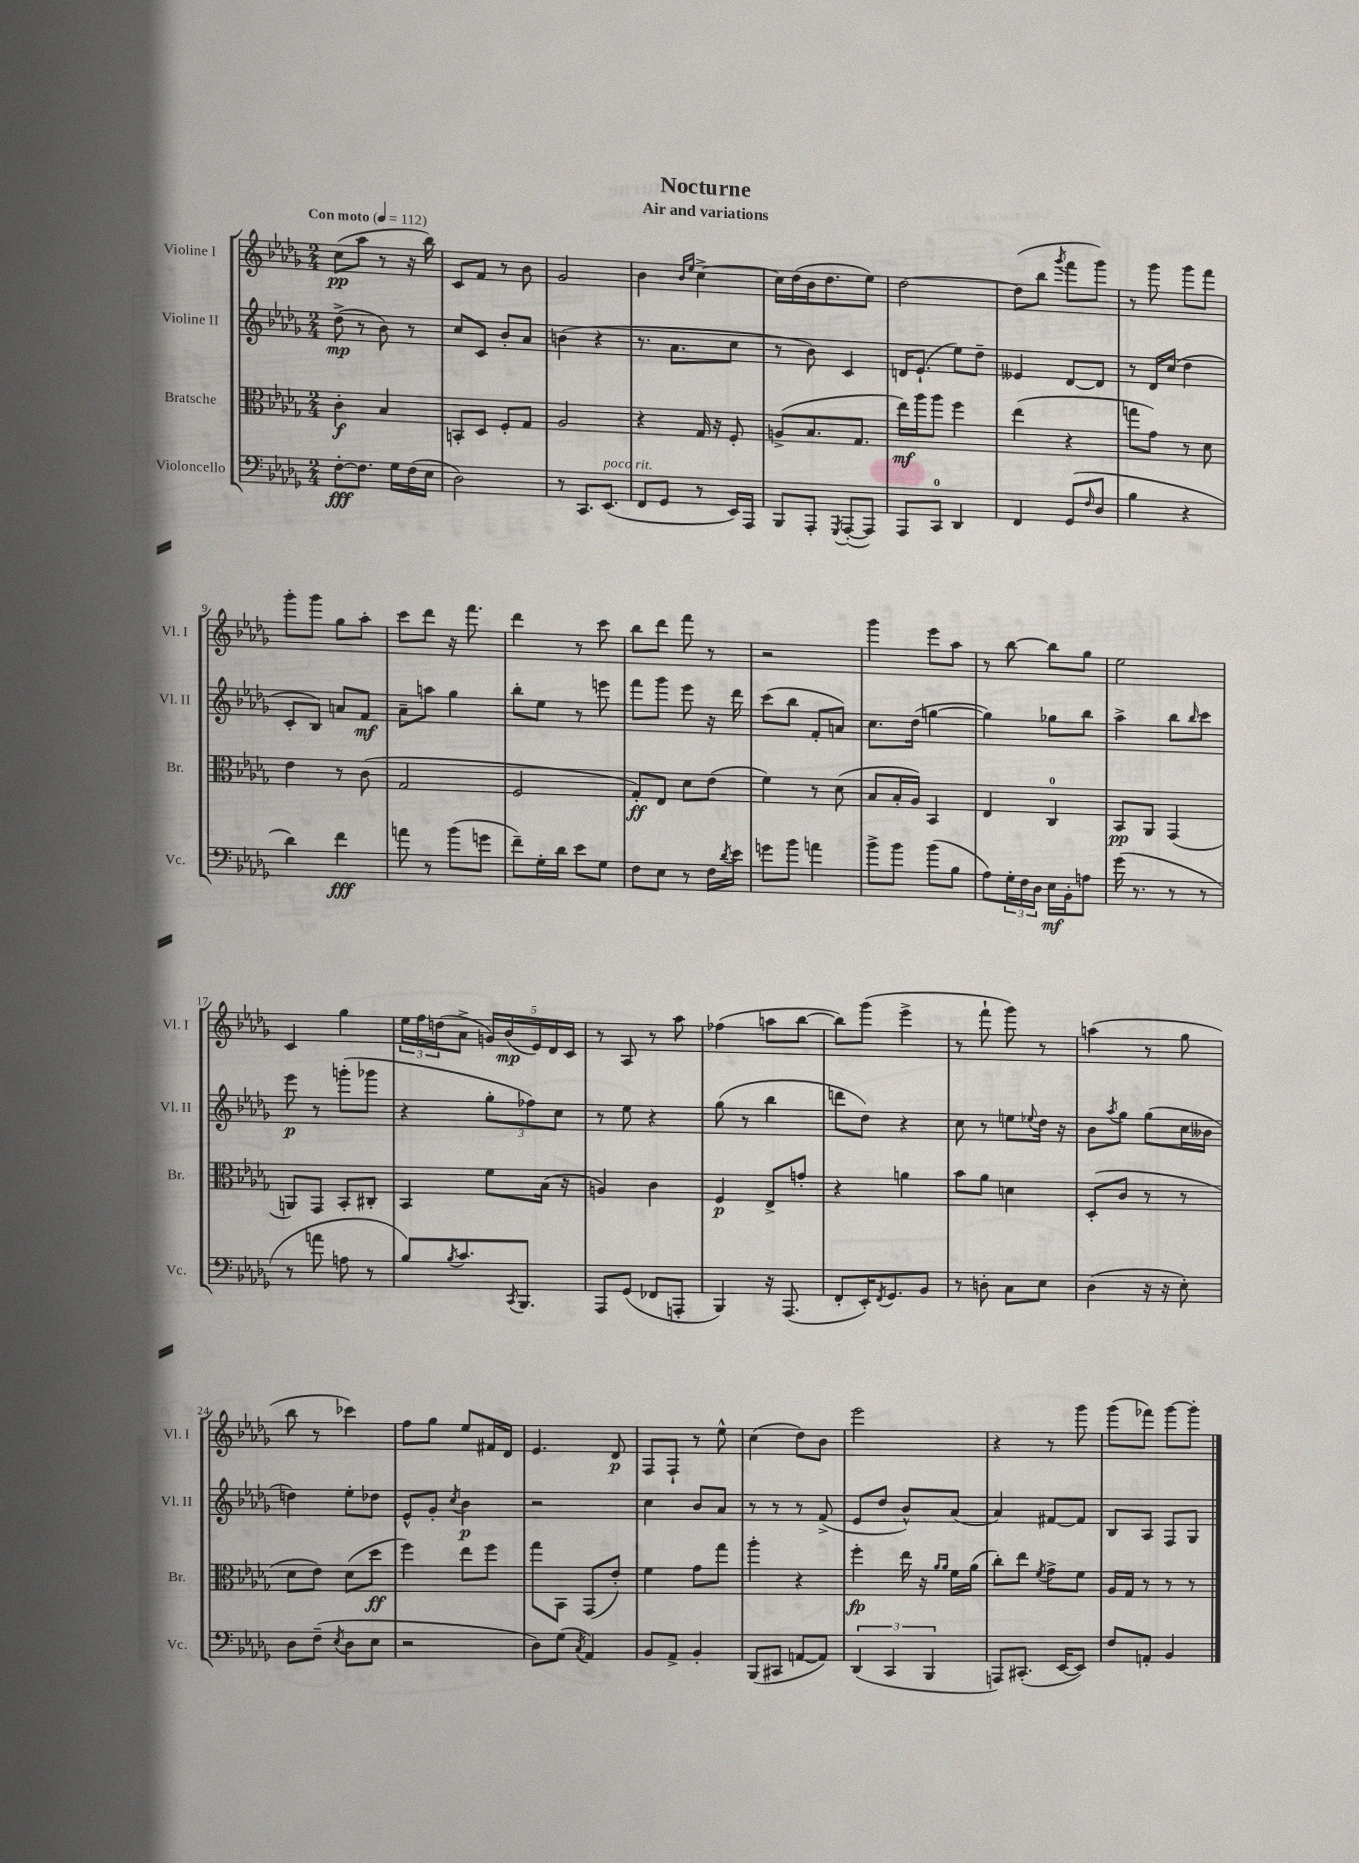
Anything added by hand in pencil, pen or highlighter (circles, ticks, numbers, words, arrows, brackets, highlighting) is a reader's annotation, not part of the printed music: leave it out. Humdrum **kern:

**kern	**kern	**kern	**kern
*staff4	*staff3	*staff2	*staff1
*clefF4	*clefC3	*clefG2	*clefG2
*k[b-e-a-d-g-]	*k[b-e-a-d-g-]	*k[b-e-a-d-g-]	*k[b-e-a-d-g-]
*M2/4	*M2/4	*M2/4	*M2/4
*MM112	*MM112	*MM112	*MM112
[8F'\L	4c'\	(8dd-^\	(8cc\L
8.F\]J	.	8r	8aa-\J
.	4B-/	8b-\)	8r
16G-\LL	.	.	.
(16F\	.	8r	16r
16E-\JJ	.	.	16bb-\)
=	=	=	=
2D-\)	8BB'/L	8cc/L	8c/L
.	8D-/J	8c/J	8f/J
.	8F'/L	8b-'/L	8r
.	8G-/J	8a-/J	8b-\
=	=	=	=
8r	2A-/	(4b\	2g-/
8.CC/L	.	.	.
.	.	4r	.
(8.EE-/J	.	.	.
=	=	=	=
8FF/L	4r	8.r	4b-\
8GG-/J	.	.	.
.	.	8.a-\L	.
.	.	.	16qqb-/LL
.	.	.	16qqee-/JJ
8r	16G-/	.	[4cc^\
.	16r	.	.
16EE-/LL)	8F'/	8cc\J	.
16AAA-/JJ	.	.	.
=	=	=	=
8BBB-/L	(8A^/L	8r	16cc\]LL
.	.	.	(16dd-\
8AAA-'/J	8.B-/	8b-\)	16b-\J
.	.	.	8.dd-\
8qGGG-/	.	.	.
([8AAA-'/L	.	4c/	.
.	8.G-/J	.	.
8AAA-/]J)	.	.	8ee-\J)
=	=	=	=
8AAA-/L	16ee-\LL)	16d/LK	[2dd-\
.	16aa-\J	(8.e-`/J	.
8CC/J	8aa-\J	.	.
4DD-/	4ff\	8ee-\L)	.
.	.	8dd-~\J	.
=	=	=	=
4FF/	(4ee-\	4e--/	(8dd-\]L
.	.	.	8bb-\J
.	.	.	8qggg-/
(8GG-/L	4r	[8d-/L	8fff\L
16qqF/	.	.	.
8D-/J	.	8d-/]J	8ggg-\J)
=	=	=	=
4B-\	8gg\L	8r	8r
.	8g-\J)	16d-/LL	8ggg-\
.	.	(16cc/JJ	.
4r	8r	4dd-\	8ggg-\L
.	8d-\	.	8fff\J
=	=	=	=
4d-\)	4e-\	8c'/L	8ggg-'\L
.	.	8B-/J)	8ggg-\J
4f\	8r	8a/L	8gg-\L
.	(8c\	8f/J	8aa-'\J
=	=	=	=
8a\	2G-/	8a-~\L	8ccc\L
8r	.	8aa\J	8ddd-\J
(8b-\L	.	4gg-\	16r
.	.	.	8.fff\
8g\J	.	.	.
=	=	=	=
8f~\L)	2F/	8bb-'\L	4ddd-\
16G-'\L	.	8ee-\J	.
16d-\JJ	.	.	.
8e-\L	.	8r	8r
8G-\J	.	8eee\	8ccc\
=	=	=	=
8F\L	8G-'/L)	8fff\L	8bb-\L
8E-\J	8E-/J	8ggg-\J	8ddd-\J
8r	8d-\L	8eee-\	8fff\
16F\LL	(8e-\J	16r	8r
8qd-/	.	.	.
16e-\JJ	.	16ddd-\	.
=	=	=	=
8g\L	4f\)	(8ccc\L	2r
8b-\J	.	8bb-\J	.
4a\	8r	8f'/L	.
.	(8d-\	8a/J)	.
=	=	=	=
8b-^\L	8B-/L	8.cc\L	4ggg-\
8b-\J	16B-'/L	.	.
.	16A-/JJ)	(16dd-\Jk	.
(8b-\L	4BB-/	[4gg\	8eee-\L
8B-\J	.	.	8aa-\J
=	=	=	=
8A-\L)	4E-/	4gg\])	8r
24G-'\L	.	.	[8bb-\
24F\	.	.	.
24D-\JJ	.	.	.
16E-\LL	4C/	8gg-\L	8bb-\]L
16BB-'\J	.	.	.
8A\J	.	8bb-\J	8gg-\J
=	=	=	=
(16g-\	8BB-/L	4aa-^\	2ee-\
8.r	.	.	.
.	8AA-/J	.	.
8r	(4GG-/	8bb-\L	.
.	.	16qqbb-/	.
8r	.	8ccc\J	.
=	=	=	=
8r	8AA/L)	8eee-\	4c/
8a\	8GG-/J	8r	.
8A\	8BB-'/L	(8ggg'\L	4gg-\
8r	8C#'/J	8ggg-\J	.
=	=	=	=
8B-/L)	4BB-/	4r	24ee-\LL
.	.	.	24ff\
.	.	.	(24dd\J
8qB-/	.	.	.
8.c/	.	.	8a-^\J
.	8f\L	12gg-'\L	20g/LL)
.	.	.	(20b-/
8qCC/	.	.	.
8.BBB-/J	.	.	.
.	.	12ff-\)	.
.	.	.	20e-/)
.	(16B-\Jk	.	.
.	.	.	20d-/
.	.	12cc\J	.
.	16r	.	.
.	.	.	20c/JJ
=	=	=	=
8AAA-/L	4A/)	8r	8r
(8GG-/J	.	8ee-\	8A-/
8FF-/L	4c\	4r	8r
8AAA'/J	.	.	8aa-\
=	=	=	=
4BBB-/)	4F/	(8gg-\	(4ff-\
.	.	8r	.
16r	8E-^/L	4bb-\	8aa\L
(8.AAA-/	.	.	.
.	8g'/J	.	[8bb-\J
=	=	=	=
8FF'/L	4r	8ddd\L	8bb-\]L)
16EE-'/K)	.	8dd-\J)	(8ggg-\J
8qFF/	.	.	.
8.GG-/	.	.	.
.	4a\	4r	4eee-^\
8BB-/J	.	.	.
=	=	=	=
8r	8b-\L	8cc\	8r
8D'\	8a-\J	8r	8fff`\
8C\L	4d\	8ee\L	8ggg-\)
.	.	8qqee-/	.
8E-\J	.	16dd-\Jk	8r
.	.	16r	.
=	=	=	=
(4D-\	(8D-'/L	8b-\L	(4aa\
.	.	8qaa-/	.
.	8c/J	8gg-\J	.
16r	8r	(8gg-\L	8r
16r	.	.	.
8E-'\)	8r	16cc\L	8gg-\
.	.	16b--\JJ	.
=	=	=	=
8D-\L	8d-\L	4dd\)	8bb-\
(8F~\J	8e-\J)	.	8r
8qE-/	.	.	.
8D-\L	(8d-\L	8ee-'\L	4ccc-\)
8E-\J	8dd-\J	8dd-\J	.
=	=	=	=
2r	4ff\)	8e-^^/L	8ff\L
.	.	8g-'/J	8gg-\J
.	.	8qcc/	.
.	8ee-\L	4b-\	8ee-/L
.	8ff\J	.	16f#/L
.	.	.	16d-/JJ
=	=	=	=
8D-\L)	8gg-\L	2r	4.e-/
(8G-\J	8BB-\J	.	.
8qC/	.	.	.
4AA-/)	(8GG-/L	.	.
.	8e-'/J)	.	8d-/
=	=	=	=
8BB-/L	4f\	4cc\	8F/L
8AA-^/J	.	.	8F`/J
4BB-'/	8g-\L	8b-/L	8r
.	8gg-\J	8a-/J	8ee-^^\
=	=	=	=
(8BBB-/L	4aa-'\	8r	(4cc\
8CC#/J	.	8r	.
[8AA/L	4r	8r	8dd-\L)
8AA/]J)	.	(8f^/	8b-\J
=	=	=	=
(6DD-/	4ff'\	8e-/L	2eee-\
.	.	8dd-/J	.
6CC/	.	.	.
.	16ee-\	8b-^^/L)	.
.	16r	.	.
6BBB-/	.	.	.
.	16qqa-/LL	.	.
.	16qqa-/JJ	.	.
.	16f\LL	(8a-/J	.
.	(16a-\JJ	.	.
=	=	=	=
8AAA/L)	8cc'\L)	4a-/)	4r
(8.CC#'/J	8ee-\J	.	.
.	8qf/	.	.
.	8g-^\L	[8f#/L	8r
[16EE-/LK	.	.	.
8EE-/]J)	8f\J	8f#/]J	8ggg-\
=	=	=	=
8F/L	16A-/LL	8B-/L	(8ggg-\L
.	16G-/JJ	.	.
8AA'/J	8r	8A-/J	8fff-\J)
4BB-/	8r	8F/L	[8ggg-\L
.	8r	8G-/J	8ggg-'\]J
==	==	==	==
*-	*-	*-	*-
